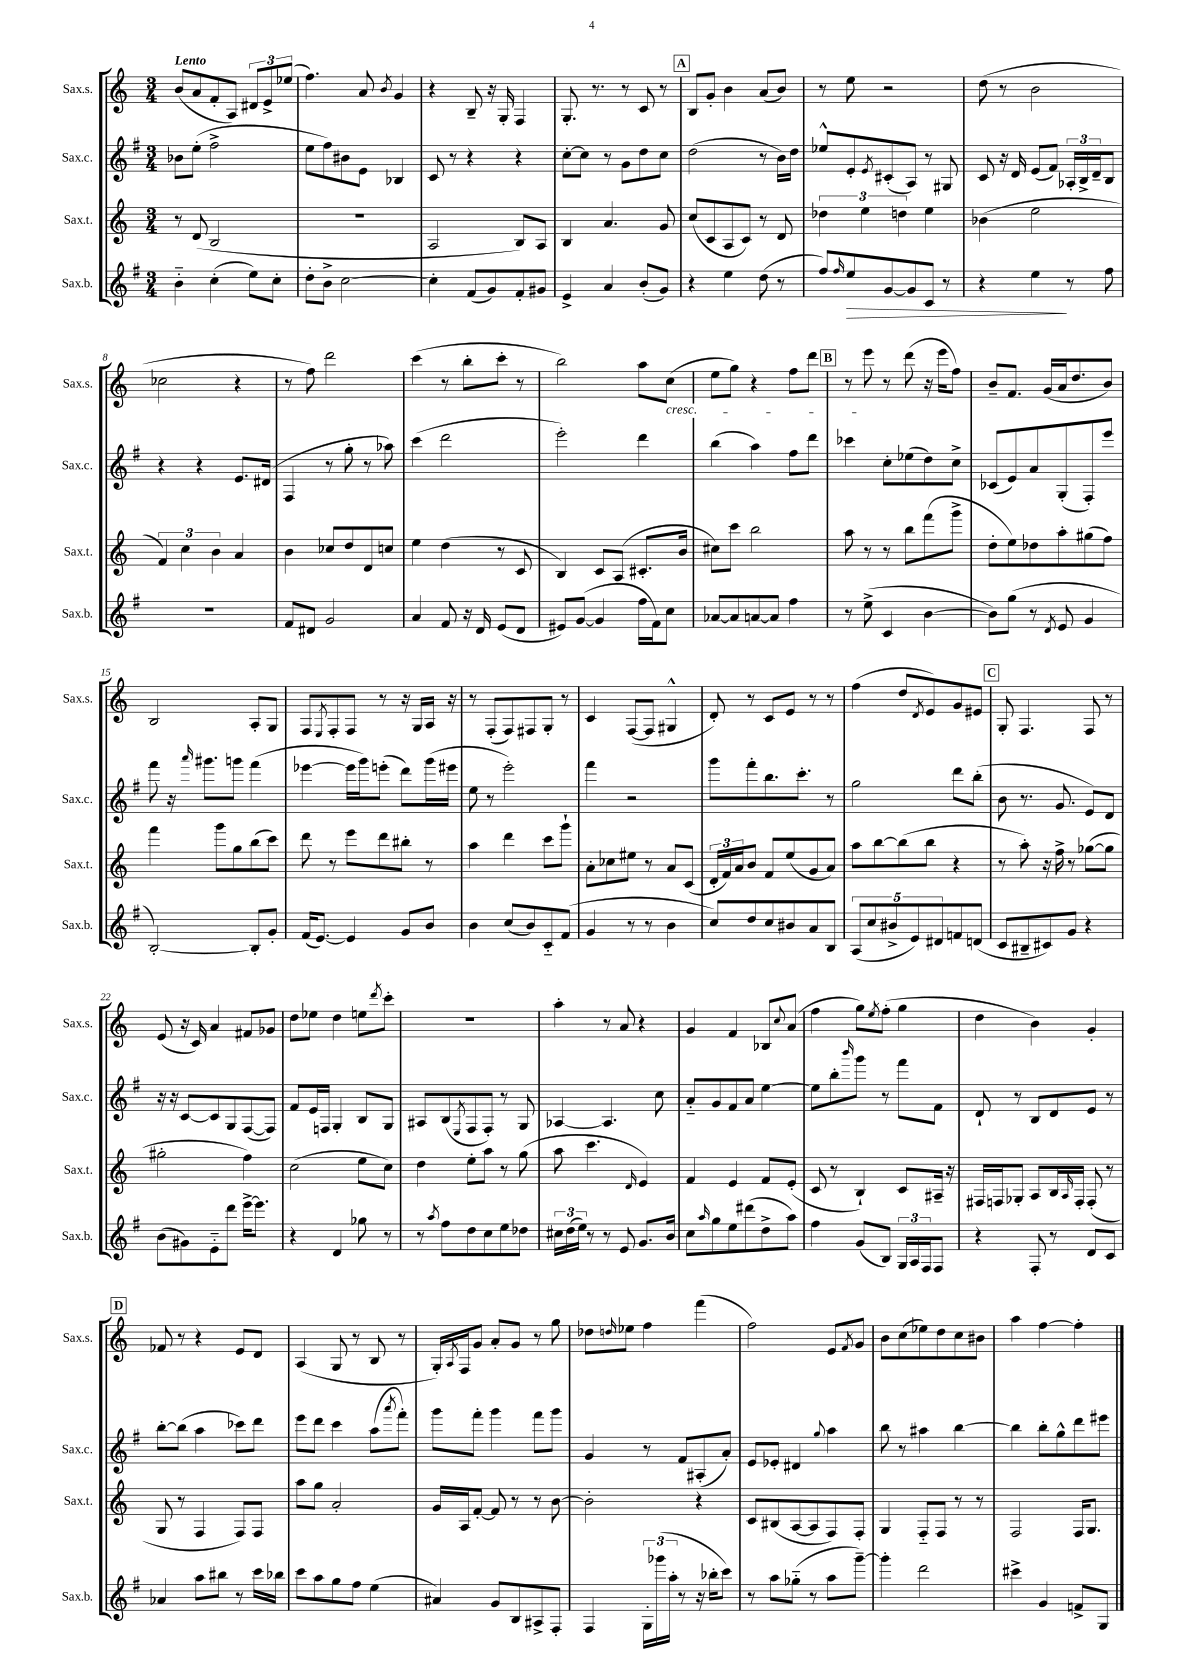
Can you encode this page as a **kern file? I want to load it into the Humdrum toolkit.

**kern	**kern	**kern	**kern
*staff4	*staff3	*staff2	*staff1
*clefG2	*clefG2	*clefG2	*clefG2
*k[f#]	*k[]	*k[f#]	*k[]
*M3/4	*M3/4	*M3/4	*M3/4
4b'~	8r	8b-	(8b
.	(8d	(8ee'	8a
(4cc'	2B	2ff#^	8f'
.	.	.	8A)
8ee)	.	.	12d#
.	.	.	12e^
8cc'	.	.	.
.	.	.	(12ee-
=	=	=	=
8dd'	2.r	8ee	4.ff)
8b^	.	8ff#)	.
[2cc	.	8b#	.
.	.	8e	8a
.	.	.	8qb
.	.	4B-	4g
=	=	=	=
4cc']	2A	8c	4r
.	.	8r	.
(8f#	.	4r	8B~
8g)	.	.	16r
.	.	.	16G'
8f#'	8B)	4r	4F
8g#	8A	.	.
=	=	=	=
4e^	4B	[8cc'	8.G'
.	.	8cc]	.
.	.	.	8.r
4a	4.a	8r	.
.	.	8g	8r
(8b'	.	8dd	8c
8g)	8g	8cc	8r
=	=	=	=
4r	(8cc	(2dd	8B
.	8c	.	8g'
4ee	8A	.	4b
.	8c)	.	.
(8dd	8r	8r	(8a
8r	8d	16b)	8b)
.	.	16dd	.
=	=	=	=
8ff#)	6dd-	8ee-^^	8r
16qqff#	.	.	.
8ee	.	8e'	8ee
.	6ee	.	.
.	.	8qe	.
[8g	.	(8c#'	2r
.	6dd	.	.
8g]	.	8A)	.
8c	4ee	8r	.
8r	.	8G#	.
=	=	=	=
4r	(4b-	8c	(8dd
.	.	16r	8r
.	.	16d	.
4ee	2ee	(8e	2b
.	.	8f#)	.
8r	.	24A-'	.
.	.	24B^	.
.	.	24d~	.
8ff#	.	8B	.
=	=	=	=
2.r	6f)	4r	2cc-
.	6cc	.	.
.	.	4r	.
.	6b	.	.
.	4a	8.e	4r
.	.	(16d#	.
=	=	=	=
8f#	4b	4F#	8r
8d#	.	.	8ff)
2g	8cc-	8r	2ddd
.	8dd	8gg'	.
.	8d	8r	.
.	8cc	8aa-)	.
=	=	=	=
4a	4ee	(4ccc	(4ccc
8f#	(4dd	2ddd	8r
16r	.	.	8bb'
16d	.	.	.
(8e	8r	.	8ccc'
8d	8c	.	8r
=	=	=	=
8e#)	4B)	2eee')	2bb)
([8g	.	.	.
4g]	8c	.	.
.	(8A	.	.
16ff#	8.c#'	4ddd	8aa
16f#)	.	.	.
8cc	.	.	(8cc
.	16b	.	.
=	=	=	=
[8a-	8cc#)	(4bb	8ee
8a-]	8ccc	.	8gg)
[8a	2bb	4aa)	4r
8a]	.	.	.
4ff#	.	8ff#	8ff
.	.	8ddd	8ddd
=	=	=	=
8r	8aa	4ccc-	8r
(8ee^	8r	.	8eee
4c	8r	8cc'	8r
.	8bb	(8ee-	(8ddd
[4b	(8fff	8dd)	16r
.	.	.	16eee
.	8ggg^	8cc^	8ff)
=	=	=	=
8b])	8dd'	(8c-	8b~
(8gg	8ee)	8e)	8.f
8r	8dd-	8a	.
.	.	.	(16g
8qd	.	.	.
8e	8aa'	(8G'	16a
.	.	.	8.dd
4g	(8gg#	8F#')	.
.	8ff)	8eee	8b)
=	=	=	=
[2B')	4fff	8fff#	2B
.	.	16r	.
.	.	16qqaaa	.
.	.	8.ggg#	.
.	8ggg	.	.
.	8gg	8ggg	.
8B']	(8bb	(4fff#	8A'
8g'	8ccc)	.	8G
=	=	=	=
(16f#	8ddd	[4eee-	8F
[8.e)	.	.	.
.	.	.	8qE
.	8r	.	8F'
4e]	8eee	16eee-]	8F
.	.	16ggg)	.
.	8ddd	(8eee'	8r
8g	8bb#'	8ddd)	16r
.	.	.	16G
8b	8r	(16ggg	16A
.	.	16eee#	16r
=	=	=	=
4b	4aa	8ee	8r
.	.	8r	(8F'
(8cc	4ddd	2eee')	8F)
8b)	.	.	8F#
8c'~	8ccc	.	8G'
(8f#	8ggg`	.	8r
=	=	=	=
4g	8a'	4fff#	4c
.	8cc-	.	.
8r	8ee#	2r	([8F
8r	8r	.	8F]
4b	8a	.	4G#^^
.	(8c	.	.
=	=	=	=
8cc)	24d'	8ggg	8d')
.	24f)	.	.
.	24a	.	.
8dd	8b	8fff#'	8r
8cc	8f	8.bb	8c
8b#	(8ee	.	8e
.	.	8.ccc'	.
8a	8g	.	8r
8B	8a)	8r	8r
=	=	=	=
(10A	8aa	2gg	(4ff
10cc	.	.	.
.	[8bb	.	.
10b#^	.	.	.
.	(8bb]	.	8dd
10e)	.	.	.
.	.	.	8qd
.	8bb	.	8e)
10d#	.	.	.
8f	4r	8ddd	8g
(8d	.	(8bb'	8e#
=	=	=	=
8c	8r	8b	8G'
8B#~	8aa')	8.r	4.F
8c#)	16r	.	.
.	16ff^	8.g	.
8g	8r	.	.
4r	([8gg-	8e)	8F
.	8gg-]	8d	8r
=	=	=	=
(8b	2gg#'	16r	(8e
.	.	16r	.
8g#)	.	[8c	16r
.	.	.	16c)
8e'~	.	8c]	4a
8ddd	.	8G	.
[16eee^	4ff)	([8F#	8f#
8.eee]	.	.	.
.	.	8F#])	8g-
=	=	=	=
4r	(2cc	8f#	8dd
.	.	16e	8ee-
.	.	16F	.
4d	.	4G'	4dd
8gg-	8ee	8B	8ee
.	.	.	8qddd
8r	8cc)	8G	8ccc'
=	=	=	=
8r	4dd	8A#	2.r
8qaa	.	.	.
8ff#	.	(8B	.
.	.	8qE	.
8dd	8ee'	8F#	.
8cc	8aa	8F#')	.
8ee	8r	8r	.
8dd-	(8gg	8G	.
=	=	=	=
24cc#	8aa	[4A-	4aa'
(24dd	.	.	.
24ee)	.	.	.
8r	4.ccc	.	.
8r	.	4.A-]	8r
8e	.	.	8a
.	16qqd	.	.
8.g	4e)	.	4r
.	.	8cc	.
16b	.	.	.
=	=	=	=
8cc	4f	8a'~	4g
16qqaa	.	.	.
8gg	.	8g	.
8ee	4e	8f#	4f
(8ddd#	.	8a	.
8dd^	8f	[4ee	8B-
.	.	.	8qqcc
8aa)	(8e'	.	(8a
=	=	=	=
4ff#	8c	8ee]	4ff
.	8r	8bb'	.
.	.	16qqbbb	.
(8g	4B`)	8ggg	8gg)
.	.	.	8qee
8B)	.	8r	(8ff'
24G	8c	8fff#	4gg
24A	.	.	.
24F#	.	.	.
8F#	16A#~	8f#	.
.	16r	.	.
=	=	=	=
4r	16F#	8d`	4dd
.	16F	.	.
.	8G-'	8r	.
8F#'	8A	8B	4b)
8r	16B	8d	.
.	16qqA	.	.
.	16F'	.	.
8d	(8F'	8e	4g'
8c	8r	8r	.
=	=	=	=
4a-	8G	[8bb'	8f-
.	8r	(8bb]	8r
8aa	4F	4aa	4r
8bb#	.	.	.
8r	8F)	8ccc-)	8e
16ccc	8F	8ddd	8d
16bb-	.	.	.
=	=	=	=
8ccc	8aa	8eee	(4A
8aa	8gg	8ddd	.
8gg	2a'	4ccc	8G
8ff#	.	.	8r
(4ee	.	(8aa	8B
.	.	8qaaa	.
.	.	8fff#')	8r
=	=	=	=
4a#)	16g	8ggg	16G')
.	.	.	8qA
.	16A	.	16F
.	[8f'	8fff#'	8g
8g	8f]	4ggg	8a'
8B	8r	.	8g
8A#^	8r	8fff#	8r
8F#'	[8b	8ggg	8gg
=	=	=	=
4F#	2b']	4g	8dd-
.	.	.	16qqdd
.	.	.	8ee-
24G'	.	8r	4ff
(24ggg-	.	.	.
24aa'	.	.	.
8r	.	8f#	.
16r	4r	(8A#'	(4fff
16bb-'	.	.	.
8ccc)	.	8a')	.
=	=	=	=
8r	8c	8e	2ff)
8aa	(8B#	8e-'	.
(8gg-'~	[8A	4d#	.
8r	8A]	.	.
.	.	8qqgg	.
8aa	8F)	4aa	8e
.	.	.	8qf
[8ggg~)	8F'	.	8g
=	=	=	=
4ggg']	4G	8bb	8b
.	.	8r	(8cc
2ddd	8F'~	4aa#	8ee-)
.	8F	.	8dd
.	8r	[4bb	8cc
.	8r	.	8b#
=	=	=	=
4ccc#^	2F	4bb]	4aa
4g	.	8bb'	[4ff
.	.	8gg^^	.
8f^	16F	8ddd	4ff']
.	8.G	.	.
8G	.	8eee#	.
==	==	==	==
*-	*-	*-	*-
